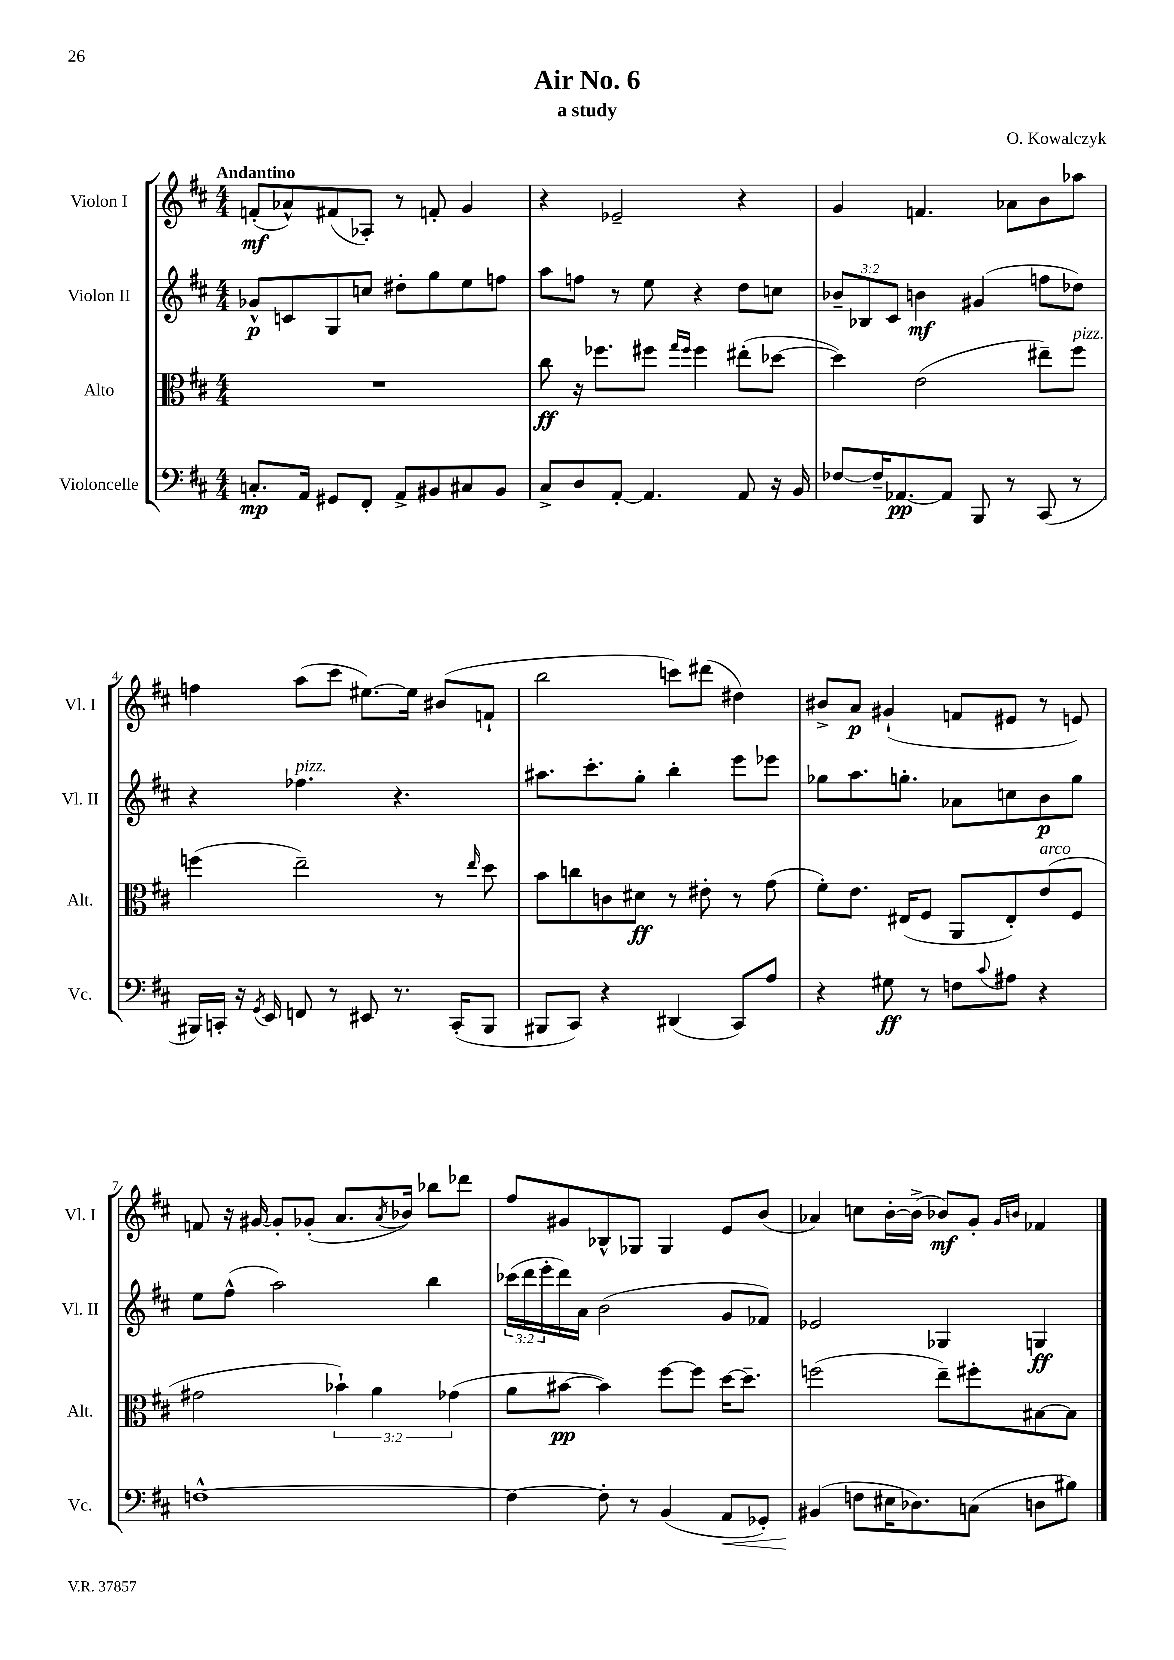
\header { title = "Air No. 6" composer = "O. Kowalczyk" subtitle = "a study" }
<<
\new StaffGroup <<
\new Staff = "s0" \with { instrumentName = "Violon I" shortInstrumentName = "Vl. I" } {
    \clef treble \key d \major \numericTimeSignature \time 4/4 \tempo "Andantino"
    f'8-.\mf( aes'8-^) fis'8( aes8-.) r8 f'8-. g'4 |
    r4 ees'2-- r4 |
    g'4 f'4. aes'8 b'8 aes''8 |
    f''4 a''8( cis'''8 eis''8.~) eis''16 bis'8( f'8-! |
    b''2 c'''8) dis'''8( dis''4) |
    bis'8-> a'8\p gis'4-!( f'8 eis'8 r8 e'8) |
    f'8 r16 gis'16~ gis'8-. ges'8-.( a'8. \acciaccatura { a'8 } bes'16) bes''8 des'''8 |
    fis''8 gis'8 bes8-^ ges8 ges4 e'8 b'8( |
    aes'4) c''8 b'16~-. b'16->( bes'8\mf) g'8-. \grace { g'16 b'16 } fes'4 \bar "|." |
}
\new Staff = "s1" \with { instrumentName = "Violon II" shortInstrumentName = "Vl. II" } {
    \clef treble \key d \major \numericTimeSignature \time 4/4 \override Staff.TupletNumber.text = #tuplet-number::calc-fraction-text
    ges'8-^\p c'8 g8 c''8 dis''8-. g''8 e''8 f''8 |
    a''8 f''8 r8 e''8 r4 d''8 c''8 |
    \tuplet 3/2 { bes'8-- bes8 cis'8 } b'4\mf gis'4( f''8 des''8) |
    r4 fes''4.^\markup { \italic "pizz." } r4. |
    ais''8. cis'''8.-. g''8-. b''4-. e'''8 ees'''8 |
    ges''8 a''8. g''8.-. aes'8 c''8 b'8\p g''8 |
    e''8 fis''8-^( a''2) b''4 |
    \tuplet 3/2 { ces'''16( d'''16 e'''16-. } d'''16) a'16 b'2( g'8 fes'8) |
    ees'2 ges4 g4\ff \bar "|." |
}
\new Staff = "s2" \with { instrumentName = "Alto" shortInstrumentName = "Alt." } {
    \clef alto \key d \major \numericTimeSignature \time 4/4 \override Staff.TupletNumber.text = #tuplet-number::calc-fraction-text
    R1 |
    cis''8\ff r16 fes''8. fis''8 \grace { g''16 fis''16 } fis''4 eis''8-.( des''8~ |
    des''4) e'2( eis''8--) fis''8^\markup { \italic "pizz." } |
    f''4( e''2--) r8 \grace { e''16 } d''8 |
    b'8 c''8 c'8 dis'8\ff r8 eis'8-. r8 g'8( |
    fis'8-.) e'8. eis16( fis8 a,8 eis8-.) e'8^\markup { \italic "arco" }( fis8 |
    gis'2 \tuplet 3/2 { bes'4-!) a'4 ges'4( } |
    a'8 bis'8~\pp bis'4) fis''8~ fis''8 d''16~ d''8.-- |
    f''2( e''8--) fis''8-. bis8~ bis8 \bar "|." |
}
\new Staff = "s3" \with { instrumentName = "Violoncelle" shortInstrumentName = "Vc." } {
    \clef bass \key d \major \numericTimeSignature \time 4/4
    c8.-.\mp a,16 gis,8 fis,8-. a,8-> bis,8 cis8 bis,8 |
    cis8-> d8 a,8~-. a,4. a,8 r16 b,16 |
    fes8~ fes16-- aes,8.~\pp aes,8 b,,8 r8 cis,8( r8 |
    bis,,16) c,16-. r16 \acciaccatura { g,8 } e,16 f,8 r8 eis,8 r8. c,16-.( bis,,8 |
    bis,,8 cis,8) r4 dis,4( cis,8) a8 |
    r4 gis8\ff r8 f8 \appoggiatura { cis'8 } ais8 r4 |
    f1~-^ |
    f4~ f8-. r8 b,4( a,8\< ges,8-.) |
    bis,4\!( f8 eis16 des8.) c8( d8 bis8) \bar "|." |
}
>>
>>
